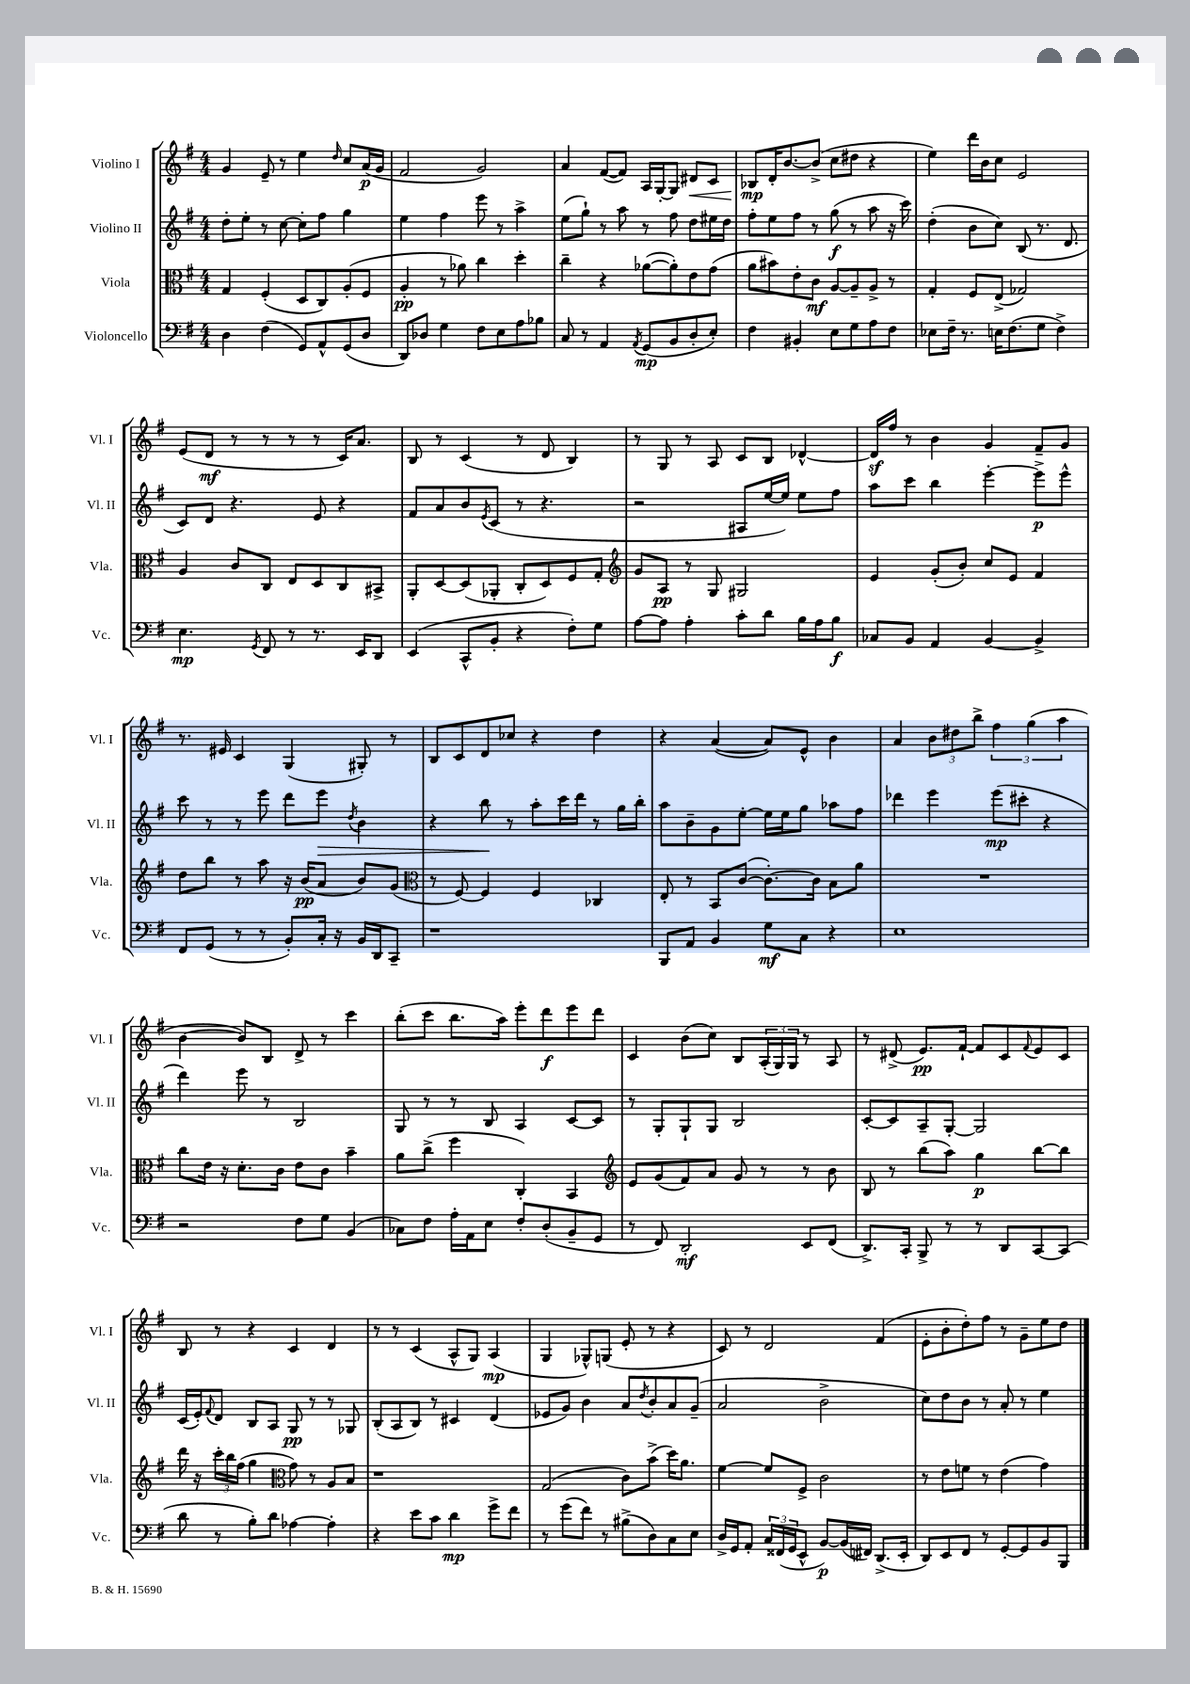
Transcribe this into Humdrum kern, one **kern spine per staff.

**kern	**kern	**kern	**kern
*staff4	*staff3	*staff2	*staff1
*clefF4	*clefC3	*clefG2	*clefG2
*k[f#]	*k[f#]	*k[f#]	*k[f#]
*M4/4	*M4/4	*M4/4	*M4/4
4D	4G	8dd'	4g
.	.	8ee'	.
(4F#	(4F#'	8r	8e~
.	.	[8cc	8r
8GG)	8D	8cc']	4ee
8AA^^	8C)	8ff#	.
.	.	.	16qqdd
(8GG	(8A'	4gg	8cc
8D	8F#	.	(16a
.	.	.	16g
=	=	=	=
8DD)	4A'	4ee	2f#
8D-	.	.	.
4G	8r	4ff#	.
.	8a-)	.	.
8F#	4cc	8eee	2g)
8E	.	8r	.
8A	4dd'	4aa^	.
8B-	.	.	.
=	=	=	=
8C	4cc~	(8ee	4a
8r	.	8gg`)	.
4AA	4r	8r	([8f#
.	.	8aa	8f#])
8qAA	.	.	.
(8GG	([8a-	8r	16A
.	.	.	[16G'
8BB	8a-'])	8ff#	8G]
8D'	8e	8dd	8d#
8E')	(8g	16ee#	8c
.	.	16dd	.
=	=	=	=
4F#	8a	8ff#'	8B-
.	8b#)	8ee	16d'
.	.	.	[8.b
4BB#'	8e'	8ff#	.
.	8c	8r	(8b^]
8E	[8A	(8gg	8cc
8G	8A~]	8r	8dd#
8A	8A^	8aa	4r
8F#	8r	16r	.
.	.	16ccc)	.
=	=	=	=
8E-	4G'	(4dd'	4ee)
16F#~	.	.	.
8.r	.	.	.
.	8F#	8b	16ddd
.	.	.	16b
16E	(8E^	8cc)	8cc
(8.F#	.	.	.
.	2G-)	(8B	2e
8G	.	8.r	.
4F#^)	.	.	.
.	.	8.d	.
=	=	=	=
4.E	4A	8c)	(8e
.	.	8d	8d
.	8c	4.r	8r
8qGG	.	.	.
8FF#	8C	.	8r
8r	8E	.	8r
8.r	8D	8e	8r
.	8C	4r	16c)
16EE	.	.	8.a
8DD	8BB#^	.	.
=	=	=	=
(4EE	8AA'	8f#	8B
.	[8D	8a	8r
8CC^^	(8D]	8b	(4c
.	.	8qe	.
8BB'	8AA-'	(8c	.
4r	8C'	8r	8r
.	8D)	4.r	8d
8F#')	8F#	.	4B)
8G	8G'	.	.
=	=	=	=
*	*clefG2	*	*
[8A	8g	2r	8r
8A]	8A	.	8G
4A'	8r	.	8r
.	8G	.	8A
8c'	2G#	8A#	8c
8d	.	[16ee	8B
.	.	16ee])	.
16B	.	8ee	[4d-^^
16A	.	.	.
8B	.	8ff#	.
=	=	=	=
8C-	4e	8aa	16d-]
.	.	.	16ff#
8BB	.	8ccc	8r
4AA	(8g'	4bb	4b
.	8b')	.	.
[4BB	8cc	[4eee'	4g
.	8e	.	.
4BB^]	4f#	8eee^]	8f#~
.	.	8eee^^	8g
=	=	=	=
8FF#	8dd	8ccc	8.r
(8GG	8bb	8r	.
.	.	.	16e#
8r	8r	8r	4c
8r	8aa	8eee	.
8BB')	16r	8ddd	(4G
.	(16b	.	.
16C'	8a	8eee	.
16r	.	.	.
.	.	8qdd	.
16BB	8b)	4b	8G#')
16DD	.	.	.
8CC~	(8g	.	8r
=	=	=	=
*	*clefC3	*	*
1r	8r	4r	8B
.	[8F#)	.	8c
.	4F#]	8bb	8d
.	.	8r	8cc-
.	4F#	8aa'	4r
.	.	16ccc	.
.	.	16ddd	.
.	4C-	8r	4dd
.	.	16gg	.
.	.	16bb'	.
=	=	=	=
8BBB	8E'	8aa	4r
8AA	8r	8b~	.
4BB	8BB	8g	([4a
.	([8c	[8ee'	.
8G	8.c'_)	16ee]	8a])
.	.	16ee	.
8C	.	8gg	8e^^
.	16c]	.	.
4r	8B	8aa-	4b
.	8a	8ff#	.
=	=	=	=
1E	1r	4ddd-	4a
.	.	4eee	12b
.	.	.	12dd#
.	.	.	12bb^
.	.	(8eee	6ff#
.	.	8ccc#'	.
.	.	.	(6gg
.	.	4r	.
.	.	.	6aa
=	=	=	=
2r	8cc	4ddd)	[4b
.	16e	.	.
.	16r	.	.
.	8.d'	8eee	8b])
.	.	8r	8B
.	16c	.	.
8F#	8e	2B	8d^
8G	8c	.	8r
(4BB	4b~	.	4ccc
=	=	=	=
8C-)	8a	8G	(8bb'
8F#	(8cc^	8r	8ccc
16A'	4ff#	8r	8.bb
16AA	.	.	.
8E	.	8B	.
.	.	.	16aa)
8F#'	4C')	4A	8eee'
(8D'	.	.	8ddd
8BB~	4BB	[8c	8eee
8GG	.	8c]	8ddd
=	=	=	=
*	*clefG2	*	*
8r	8e	8r	4c
8FF#)	(8g	8G'	.
2DD'	8f#)	8G`	(8b
.	8a	8G	8cc)
.	8g	2B	8B
.	8r	.	(24A'
.	.	.	24G)
.	.	.	24G
8EE	8r	.	8r
(8FF#	8b	.	8A
=	=	=	=
8.DD^)	8B	[8c'	8r
.	8r	8c]	(8d#^
16CC'	.	.	.
8BBB^	(8bb	8A~	8.e)
8r	8aa)	[8G'	.
.	.	.	[16f#`
8r	4gg	2G]	8f#]
8DD	.	.	8c
.	.	.	8qqf#
[8CC	[8bb	.	8e
(8CC]	8bb]	.	8c
=	=	=	=
8d	16ddd	(16c	8B
.	16r	16e')	.
.	.	8qqf#	.
8r	24ccc'	8d	8r
.	24bb	.	.
.	(24ff#	.	.
8B')	4gg	8B	4r
8d	.	8A	.
*	*clefC3	*	*
[4A-	8g)	8G	4c
.	8r	8r	.
4A-']	8A	8r	4d
.	8B	8G-	.
=	=	=	=
4r	1r	(8B'	8r
.	.	8A	8r
8e	.	8B)	(4c
8c	.	8r	.
4d	.	4c#	8A^^
.	.	.	8G)
8g^	.	(4d	(4A
8f#	.	.	.
=	=	=	=
8r	(2G	8e-	4G
(8g	.	8g)	.
8f#)	.	4b	8G-^^)
8r	.	.	(8G
(8B#^	8c)	8a	8e'
.	.	8qdd	.
8D)	(8b^	8b'	8r
8C	16dd)	8a	4r
.	8.a	.	.
8E	.	(8g~	.
=	=	=	=
16D^	[4f#	2a	8c)
16GG	.	.	.
8AA'	.	.	8r
24C	8f#]	.	2d
(24FF##	.	.	.
24GG	.	.	.
8EE^^	8F#^	.	.
[8BB)	2c	2b^	.
(16BB]	.	.	.
16FF#)	.	.	.
(8.DD^	.	.	(4f#
16EE'	.	.	.
=	=	=	=
8DD)	8r	8cc)	8e'
8EE	8e	8dd	8b'
8FF#	8f	8b	8dd')
8r	8r	8r	8ff#
[8GG'	(4e	8a'	8r
8GG]	.	8r	8g~
8BB	4g)	4ee	8ee
8BBB	.	.	8dd
==	==	==	==
*-	*-	*-	*-
